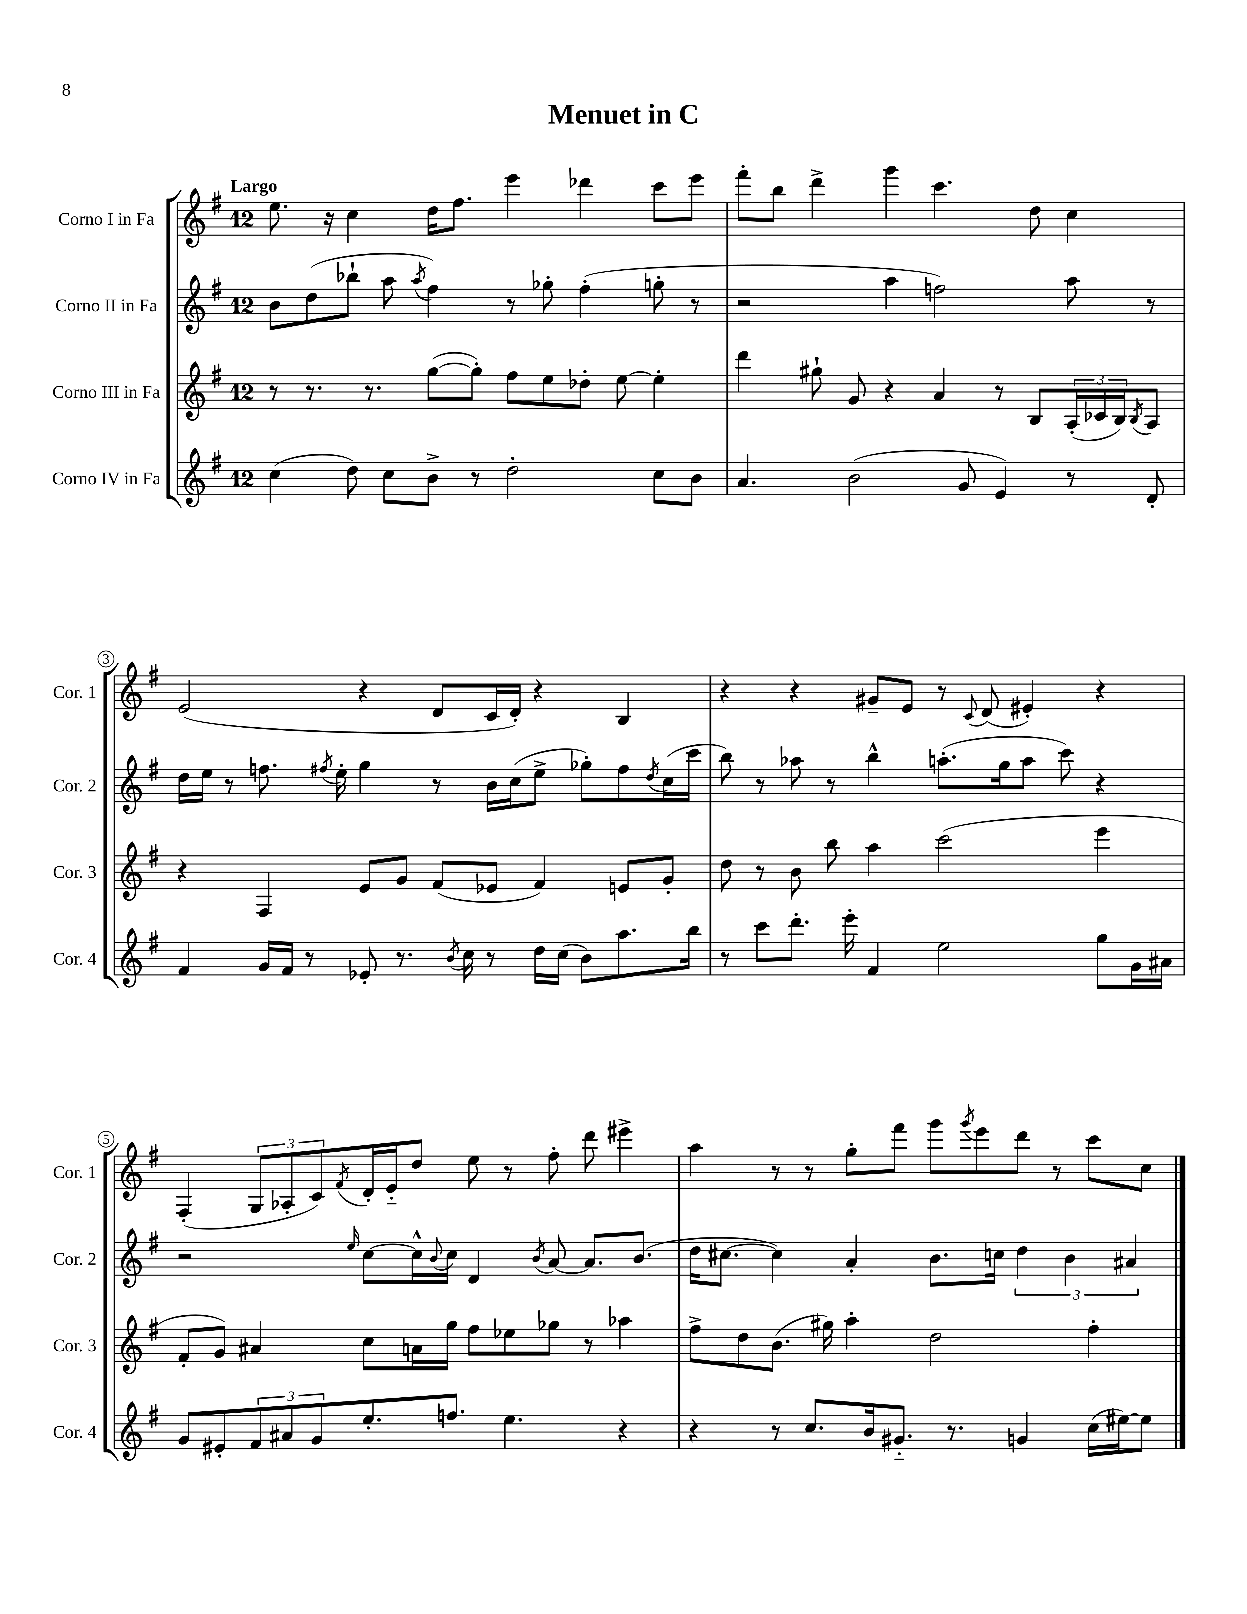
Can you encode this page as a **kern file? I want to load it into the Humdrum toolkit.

**kern	**kern	**kern	**kern
*staff4	*staff3	*staff2	*staff1
*clefG2	*clefG2	*clefG2	*clefG2
*k[f#]	*k[f#]	*k[f#]	*k[f#]
*M12/8	*M12/8	*M12/8	*M12/8
(4cc\	8r	8b\L	8.ee\
.	8.r	(8dd\	.
.	.	.	16r
8dd\)	.	8bb-`\J	4cc\
.	8.r	.	.
8cc\L	.	8aa\	.
.	.	8qaa/	.
8b^\J	([8gg\L	4ff#\)	16dd\LK
.	.	.	8.ff#\J
8r	8gg'\]J)	.	.
2dd'\	8ff#\L	8r	4eee\
.	8ee\	8gg-'\	.
.	8dd-'\J	(4ff#'\	4ddd-\
.	[8ee\	.	.
8cc\L	4ee'\]	8gg'\	8ccc\L
8b\J	.	8r	8eee\J
=	=	=	=
4.a/	4ddd\	2r	8fff#'\L
.	.	.	8bb\J
.	8gg#`\	.	4ddd^\
(2b\	8g/	.	.
.	4r	4aa\	4ggg\
.	4a/	2ff\)	4.ccc\
8g/	.	.	.
4e/)	8r	.	.
.	8B/L	.	8dd\
8r	(24A'/L	8aa\	4cc\
.	24c-/	.	.
.	24B/J)	.	.
.	8qB/	.	.
8d'/	8A/J	8r	.
=	=	=	=
4f#/	4r	16dd\LL	(2e/
.	.	16ee\JJ	.
.	.	8r	.
16g/LL	4F#/	8.ff\	.
16f#/JJ	.	.	.
8r	.	.	.
.	.	8qff#/	.
.	.	16ee'\	.
8e-'/	8e/L	4gg\	4r
8.r	8g/J	.	.
.	(8f#/L	8r	8d/L
8qb/	.	.	.
16cc\	.	.	.
8r	8e-/J	16b\LL	16c/L
.	.	(16cc\J	16d'/JJ)
16dd\LL	4f#/)	8ee^\J	4r
(16cc\JJ	.	.	.
8b\L)	.	8gg-'\L)	.
8.aa\	8e/L	8ff#\	4B/
.	.	8qdd/	.
.	8g'/J	(16cc\L	.
16bb\Jk	.	16ccc\JJ	.
=	=	=	=
8r	8dd\	8bb\)	4r
8ccc\L	8r	8r	.
8.ddd'\J	8b\	8aa-\	4r
.	8bb\	8r	.
16eee'\	.	.	.
4f#/	4aa\	4bb^^\	8g#~/L
.	.	.	8e/J
2ee\	(2ccc\	(8.aa'\L	8r
.	.	.	8qqc/
.	.	.	(8d/
.	.	16gg\k	.
.	.	8aa\J	4e#'/)
.	.	8ccc\)	.
8gg\L	4eee\	4r	4r
16g\L	.	.	.
16a#\JJ	.	.	.
=	=	=	=
8g/L	8f#'/L	2r	(4F#'/
8e#'/	8g/J)	.	.
12f#/	4a#/	.	12G/L
12a#/	.	.	12A-'/
12g/	.	.	12c/)
.	.	16qqee/	8qf#/
8.ee'/	8cc\L	[8cc\L	16d'/L
.	.	.	16e'~/J
.	16a\L	16cc^^\]L	8dd/J
.	.	8qqb/	.
8.ff/J	16gg\JJ	16cc\JJ	.
.	8ff#\L	4d/	8ee\
4.ee\	8ee-\	.	8r
.	.	8qb/	.
.	8gg-\J	[8a/	8ff#'\
.	8r	8.a/]L	8ddd\
4r	4aa-\	.	4eee#^\
.	.	(8.b/J	.
=	=	=	=
4r	8ff#^\L	16dd\LK	4aa\
.	.	[8.cc#\J	.
.	8dd\	.	.
8r	(8.b\J	4cc#\])	8r
8.cc/L	.	.	8r
.	16gg#\)	.	.
.	4aa'\	4a'/	8gg'\L
16b/k	.	.	.
8.g#'~/J	.	.	8fff#\J
.	2dd\	8.b\L	8ggg\L
8.r	.	.	.
.	.	.	8qggg/
.	.	.	8eee\
.	.	16cc\Jk	.
4g/	.	6dd\	8ddd\J
.	.	.	8r
.	.	6b\	.
(16cc\LL	4ff#'\	.	8ccc\L
[16ee#\J)	.	.	.
.	.	6a#/	.
8ee#\]J	.	.	8cc\J
==	==	==	==
*-	*-	*-	*-
